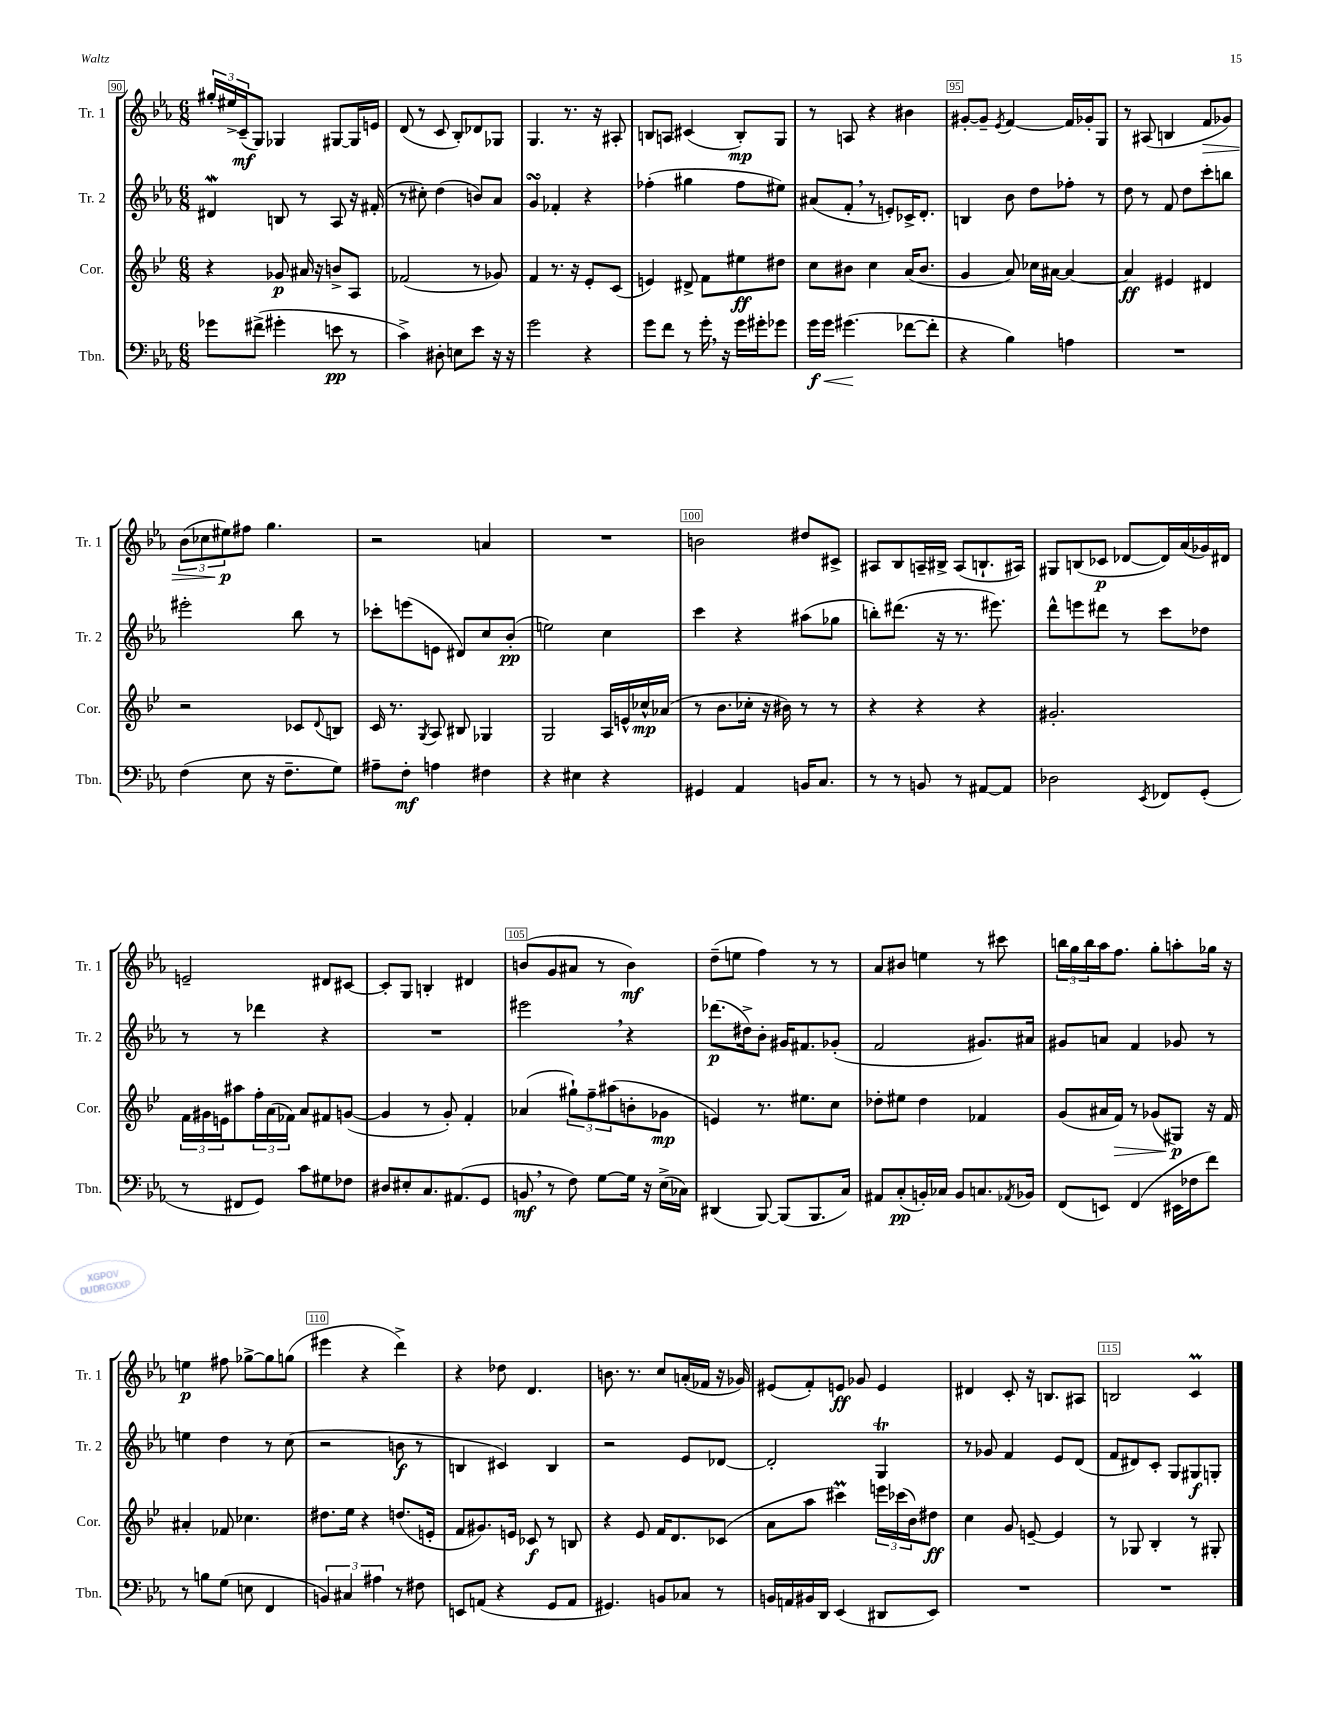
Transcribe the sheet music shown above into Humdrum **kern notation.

**kern	**dynam	**kern	**dynam	**kern	**dynam	**kern	**dynam
*part4	*part4	*part3	*part3	*part2	*part2	*part1	*part1
*staff4	*staff4	*staff3	*staff3	*staff2	*staff2	*staff1	*staff1
*I"Tbn.	*	*I"Cor.	*	*I"Tr. 2	*	*I"Tr. 1	*
*I'Tbn.	*	*I'Cor.	*	*I'Tr. 2	*	*I'Tr. 1	*
*clefF4	*	*clefG2	*	*clefG2	*	*clefG2	*
*k[b-e-a-]	*	*k[b-e-]	*	*k[b-e-a-]	*	*k[b-e-a-]	*
*M6/8	*	*M6/8	*	*M6/8	*	*M6/8	*
=90	=90	=90	=90	=90	=90	=90	=90
8g-X\L	.	4r	.	4d#XW/	.	24gg#X'/LL	.
.	.	.	.	.	.	24ee#X^/	.
.	.	.	.	.	.	(24c~/J	mf
(8f#X^\J	.	.	.	.	.	8G/J)	.
4g#X'\	.	8g-X/	p	8Bn/	.	4G-X/	.
.	.	16a#X/	.	8r	.	.	.
.	.	16r	.	.	.	.	.
8en\	pp	8bn^/L	.	8A-/	.	[8G#X/L	.
8r	.	8A/J	.	16r	.	16G#/L]	.
.	.	.	.	(16f#X'/	.	16en/JJ	.
=91	=91	=91	=91	=91	=91	=91	=91
4c^\)	.	(2f-X/	.	8r	.	(8d/	.
.	.	.	.	8cc#X'\)	.	8r	.
8D#X'\	.	.	.	(4dd\	.	8c/	.
8En\L	.	.	.	.	.	8B-'/L)	.
8e-\J	.	8r	.	8bn/L)	.	8d-X/	.
16r	.	8g-X/)	.	8a-/J	.	8G-X/J	.
16r	.	.	.	.	.	.	.
=92	=92	=92	=92	=92	=92	=92	=92
2g\	.	4f/	.	4gsSsS/	.	4.G/	.
.	.	8.r	.	4f-X'/	.	.	.
.	.	.	.	.	.	8.r	.
.	.	16r	.	.	.	.	.
4r	.	8e-'/L	.	4r	.	.	.
.	.	.	.	.	.	16r	.
.	.	(8c/J	.	.	.	8A#X'/	.
=93	=93	=93	=93	=93	=93	=93	=93
8g\L	.	4en/)	.	(4ff-X'\	.	8Bn/L	.
8f\J	.	.	.	.	.	8An/J	.
8r	.	8d#X^/	.	4gg#X\	.	(4c#X/	.
16g',\	.	8f\L	.	.	.	.	.
16r	.	.	.	.	.	.	.
16g\LL	.	8ee#X\	ff	8ff-\L	.	8B'/L)	mp
16g#X'\J	.	.	.	.	.	.	.
8g-X\J	.	8dd#X\J	.	8ee#X\J)	.	8G/J	.
=94	=94	=94	=94	=94	=94	=94	=94
!	!LO:HP:b	!	!	!	!	!	!
16g\LL	< f	8cc\L	.	(8a#X/L	.	8r	.
16g\JJ	.	.	.	.	.	.	.
(4.g#X\	.	8b#X\J	.	8f',/J	.	8An/	.
.	.	4cc\	.	8r	.	4r	.
.	.	.	.	8en'/L)	.	.	.
[8f-X\L	[	(16a/KL	.	16c-X^/K	.	4b#X\	.
.	.	8.b#/J	.	8.d'/J	.	.	.
8f-'\J]	.	.	.	.	.	.	.
=95	=95	=95	=95	=95	=95	=95	=95
4r	.	4g/	.	4Bn/	.	[8g#X'/L	.
.	.	.	.	.	.	8g#~/J]	.
.	.	.	.	.	.	8qe-/	.
4B-\)	.	8a/)	.	8b-\	.	[4f/	.
.	.	16cc-X\LL	.	8dd\L	.	.	.
.	.	[16a#X\JJ	.	.	.	.	.
4An\	.	4a#/_	.	8ff-X'\J	.	16f/LL]	.
.	.	.	.	.	.	16g-X'/J	.
.	.	.	.	8r	.	8G/J	.
=96	=96	=96	=96	=96	=96	=96	=96
2.r	.	4a#/]	ff	8dd\	.	8r	.
.	.	.	.	8r	.	(8A#X/	.
.	.	4e#X/	.	8f/	.	4Bn/	.
.	.	.	.	8dd\L	.	.	.
!	!	!	!	!	!	!	!LO:HP:b
.	.	4d#X/	.	8ccc'\	.	8f/L	>
.	.	.	.	8bbn\J	.	8g-X/J)	.
!!LO:LB:g=z
=97	=97	=97	=97	=97	=97	=97	=97
(4F\	.	2r	.	2eee#X'\	.	(12b-\L	.
.	.	.	.	.	.	12cc-X\	.
.	.	.	.	.	.	12ee#X\)	p
8E-\	.	.	.	.	.	8ff#X\J	]
16r	.	.	.	.	.	4.gg\	.
8.F~\L	.	.	.	.	.	.	.
.	.	8c-X/L	.	8bb-\	.	.	.
.	.	8qqd/	.	.	.	.	.
8G\J)	.	8Bn/J	.	8r	.	.	.
=98	=98	=98	=98	=98	=98	=98	=98
8A#X~\L	.	16c/	.	8ccc-X'\L	.	2r	.
.	.	8.r	.	.	.	.	.
8F'\J	mf	.	.	(8eeen\	.	.	.
.	.	8qG/	.	.	.	.	.
4An\	.	8A/	.	8en\J	.	.	.
.	.	8B#X/	.	8d#X/L)	.	.	.
4F#X\	.	4G-X/	.	8cc/	.	4an/	.
.	.	.	.	(8b-'/J	pp	.	.
=99	=99	=99	=99	=99	=99	=99	=99
4r	.	2G/	.	2een\)	.	2.r	.
4E#X\	.	.	.	.	.	.	.
4r	.	16A/LL	.	4cc\	.	.	.
.	.	16en^^/	.	.	.	.	.
.	.	16cc-X^^/	mp	.	.	.	.
.	.	(16a-X/JJ	.	.	.	.	.
=100	=100	=100	=100	=100	=100	=100	=100
4GG#X/	.	8r	.	4ccc\	.	2bn\	.
.	.	8.b-\L	.	.	.	.	.
4AA-/	.	.	.	4r	.	.	.
.	.	16cc-X'\Jk	.	.	.	.	.
.	.	16r	.	.	.	.	.
.	.	16b#X\)	.	.	.	.	.
16BBn/KL	.	8r	.	(8aa#X\L	.	8dd#X/L	.
8.C/J	.	.	.	.	.	.	.
.	.	8r	.	8gg-X\J	.	8c#X^/J	.
=101	=101	=101	=101	=101	=101	=101	=101
8r	.	4r	.	8bbn'\L)	.	8A#X/L	.
8r	.	.	.	(8.ddd#X\J	.	8B-/	.
8BBn/	.	4r	.	.	.	16An~/L	.
.	.	.	.	16r	.	16B#X^/JJ	.
8r	.	.	.	8.r	.	(8A/L	.
[8AA#X/L	.	4r	.	.	.	8.Bn`/	.
.	.	.	.	8.eee#X\)	.	.	.
8AA#/J]	.	.	.	.	.	.	.
.	.	.	.	.	.	16A#X/Jk)	.
=102	=102	=102	=102	=102	=102	=102	=102
2D-X\	.	2.g#X'/	.	8ddd^^\L	.	8G#X/L	.
.	.	.	.	8eeen\	.	(8Bn/	.
.	.	.	.	8ddd#X\J	.	8c-X/J	p
.	.	.	.	8r	.	[8d-X/L	.
8qEE-/	.	.	.	.	.	.	.
8FF-X/L	.	.	.	8ccc\L	.	16d-/L])	.
.	.	.	.	.	.	(16a-/	.
(8GG'/J	.	.	.	8dd-X\J	.	16g-X/)	.
.	.	.	.	.	.	16d#X/JJ	.
!!LO:LB:g=z
=103	=103	=103	=103	=103	=103	=103	=103
8r	.	24f\LL	.	8r	.	2en~/	.
.	.	24g#X\	.	.	.	.	.
.	.	24en\J	.	.	.	.	.
8FF#X/L	.	8aa#X\	.	8r	.	.	.
8GG/J)	.	24ff'\L	.	4ddd-X\	.	.	.
.	.	(24a\	.	.	.	.	.
.	.	24f-X\JJ)	.	.	.	.	.
8c\L	.	8a/L	.	.	.	.	.
8G#X\	.	8f#X/	.	4r	.	8d#X/L	.
8F-X\J	.	([8gn/J	.	.	.	[8c#X/J	.
=104	=104	=104	=104	=104	=104	=104	=104
8D#X/L	.	4g/]	.	2.r	.	8c#'/L]	.
8E#X'/	.	.	.	.	.	8G/J	.
8.C/	.	8r	.	.	.	4Bn'/	.
.	.	8g'/)	.	.	.	.	.
(8.AA#X/	.	.	.	.	.	.	.
.	.	4f'/	.	.	.	4d#X/	.
8GG/J	.	.	.	.	.	.	.
=105	=105	=105	=105	=105	=105	=105	=105
8BBn,/	mf	(4a-X/	.	2eee#X,\	.	(8bn/L	.
8r	.	.	.	.	.	8g/	.
8F\)	.	12gg#X`\L)	.	.	.	8a#X/J	.
.	.	12ff~\	.	.	.	.	.
[8G\L	.	.	.	.	.	8r	.
.	.	(12aa#X\	.	.	.	.	.
16G\Jk]	.	8bn'\	.	4r	.	4b\)	mf
16r	.	.	.	.	.	.	.
(16E-^\LL	.	8g-X\J	mp	.	.	.	.
16C-X\JJ)	.	.	.	.	.	.	.
=106	=106	=106	=106	=106	=106	=106	=106
(4DD#X/	.	4en/)	.	(8.ddd-X\L	p	(8dd~\L	.
.	.	.	.	.	.	8een\J	.
.	.	.	.	16dd#X^\k)	.	.	.
[8BBB-/)	.	8.r	.	8b-'\J	.	4ff\)	.
(8BBB-/L]	.	.	.	16g#X/KL	.	.	.
.	.	8.ee#X\L	.	8.f#X/	.	.	.
8.BBB-/	.	.	.	.	.	8r	.
.	.	8cc\J	.	(8g-X'/J	.	8r	.
16C/Jk)	.	.	.	.	.	.	.
=107	=107	=107	=107	=107	=107	=107	=107
8AA#X/L	.	8dd-X'\L	.	2f/	.	8a-/L	.
(8C'/	pp	8ee#X\J	.	.	.	8b#X/J	.
16BBn'/L)	.	4dd-\	.	.	.	4een\	.
16C-X/JJ	.	.	.	.	.	.	.
8BB/L	.	.	.	.	.	.	.
8.Cn/	.	4f-X/	.	8.g#X/L)	.	8r	.
.	.	.	.	.	.	8ccc#X\	.
8qAA-X/	.	.	.	.	.	.	.
16BB-X/Jk	.	.	.	16a#X/Jk	.	.	.
=108	=108	=108	=108	=108	=108	=108	=108
(8FF/L	.	(8g/L	.	8g#X/L	.	24bbn\LL	.
.	.	.	.	.	.	24gg\	.
.	.	.	.	.	.	24bb\	.
8EEn/J)	.	16a#X/L	.	8an/J	.	16aa-\J	.
!	!	!	!LO:HP:b	!	!	!	!
.	.	16f/JJ)	>	.	.	8.ff\J	.
(4FF/	.	8r	.	4f/	.	.	.
.	.	(8g-X/L	.	.	.	8gg'\L	.
16EE#X\LL	.	8G#X/J)	p	8g-X/	.	8aan'\	.
16F-X\J	.	.	.	.	.	.	.
8f\J)	.	16r	]	8r	.	16gg-X\Jk	.
.	.	16f/	.	.	.	16r	.
!!LO:LB:g=z
=109	=109	=109	=109	=109	=109	=109	=109
8r	.	4a#X'/	.	4een\	.	4een\	p
8Bn\L	.	.	.	.	.	.	.
(8G\J	.	8f-X/	.	4dd\	.	8ff#X\	.
8En\	.	4.cc-X\	.	.	.	[8gg-X^\L	.
4FF/	.	.	.	8r	.	8gg-\]	.
.	.	.	.	(8cc\	.	(8ggn\J	.
=110	=110	=110	=110	=110	=110	=110	=110
6BBn/)	.	8.dd#X\L	.	2r	.	4eee#X\	.
6C#X/	.	.	.	.	.	.	.
.	.	16ee-\Jk	.	.	.	.	.
.	.	4r	.	.	.	4r	.
6A#X\	.	.	.	.	.	.	.
8r	.	(8.ddn/L	.	8bn\	f	4ddd^\)	.
8F#X\	.	.	.	8r	.	.	.
.	.	16en'/Jk	.	.	.	.	.
=111	=111	=111	=111	=111	=111	=111	=111
8EEn/L	.	8f/L	.	4Bn/	.	4r	.
(8AAn/J	.	8.g#X/)	.	.	.	.	.
4r	.	.	.	4c#X/)	.	8dd-X\	.
.	.	16en/Jk	.	.	.	.	.
.	.	8c-X/	f	.	.	4.d/	.
8GG/L	.	8r	.	4B/	.	.	.
8AA/J	.	8Bn/	.	.	.	.	.
=112	=112	=112	=112	=112	=112	=112	=112
4.GG#X/)	.	4r	.	2r	.	8.bn\	.
.	.	.	.	.	.	8.r	.
.	.	8e-/	.	.	.	.	.
8BBn/L	.	16f/KL	.	.	.	8cc/L	.
.	.	8.d/	.	.	.	.	.
8C-X/J	.	.	.	8e-/L	.	(16an'/L	.
.	.	.	.	.	.	16f-X/JJ	.
8r	.	(8c-X/J	.	[8d-X/J	.	16r	.
.	.	.	.	.	.	16g-X/)	.
=113	=113	=113	=113	=113	=113	=113	=113
16BBn/LL	.	8a\L	.	2d-'/]	.	(8e#X/L	.
16AAn/	.	.	.	.	.	.	.
16BB#X/	.	8aa\J	.	.	.	8f'/)	.
16DD/JJ	.	.	.	.	.	.	.
(4EE-/	.	4ccc#Xm\)	.	.	.	8en/J	ff
.	.	.	.	.	.	8g-X/	.
8DD#X/L	.	24eeen\LL	.	4Gt/	.	4e/	.
.	.	(24ccc-X\	.	.	.	.	.
.	.	24b-\J)	.	.	.	.	.
8EE-/J)	.	8dd#X\J	ff	.	.	.	.
=114	=114	=114	=114	=114	=114	=114	=114
2.r	.	4cc\	.	8r	.	4d#X/	.
.	.	.	.	8g-X/	.	.	.
.	.	8g/	.	4f/	.	8c'/	.
.	.	[8en~/	.	.	.	16r	.
.	.	.	.	.	.	8.Bn/L	.
.	.	4e/]	.	8e-/L	.	.	.
.	.	.	.	(8d/J	.	8A#X/J	.
=115	=115	=115	=115	=115	=115	=115	=115
2.r	.	8r	.	8f/L	.	2Bn/	.
.	.	8G-X/	.	8d#X/)	.	.	.
.	.	4B-'/	.	8c'/J	.	.	.
.	.	.	.	8G/L	.	.	.
.	.	8r	.	8G#X/	f	4cM/	.
.	.	8G#X'/	.	8Gn'/J	.	.	.
==	==	==	==	==	==	==	==
*-	*-	*-	*-	*-	*-	*-	*-
